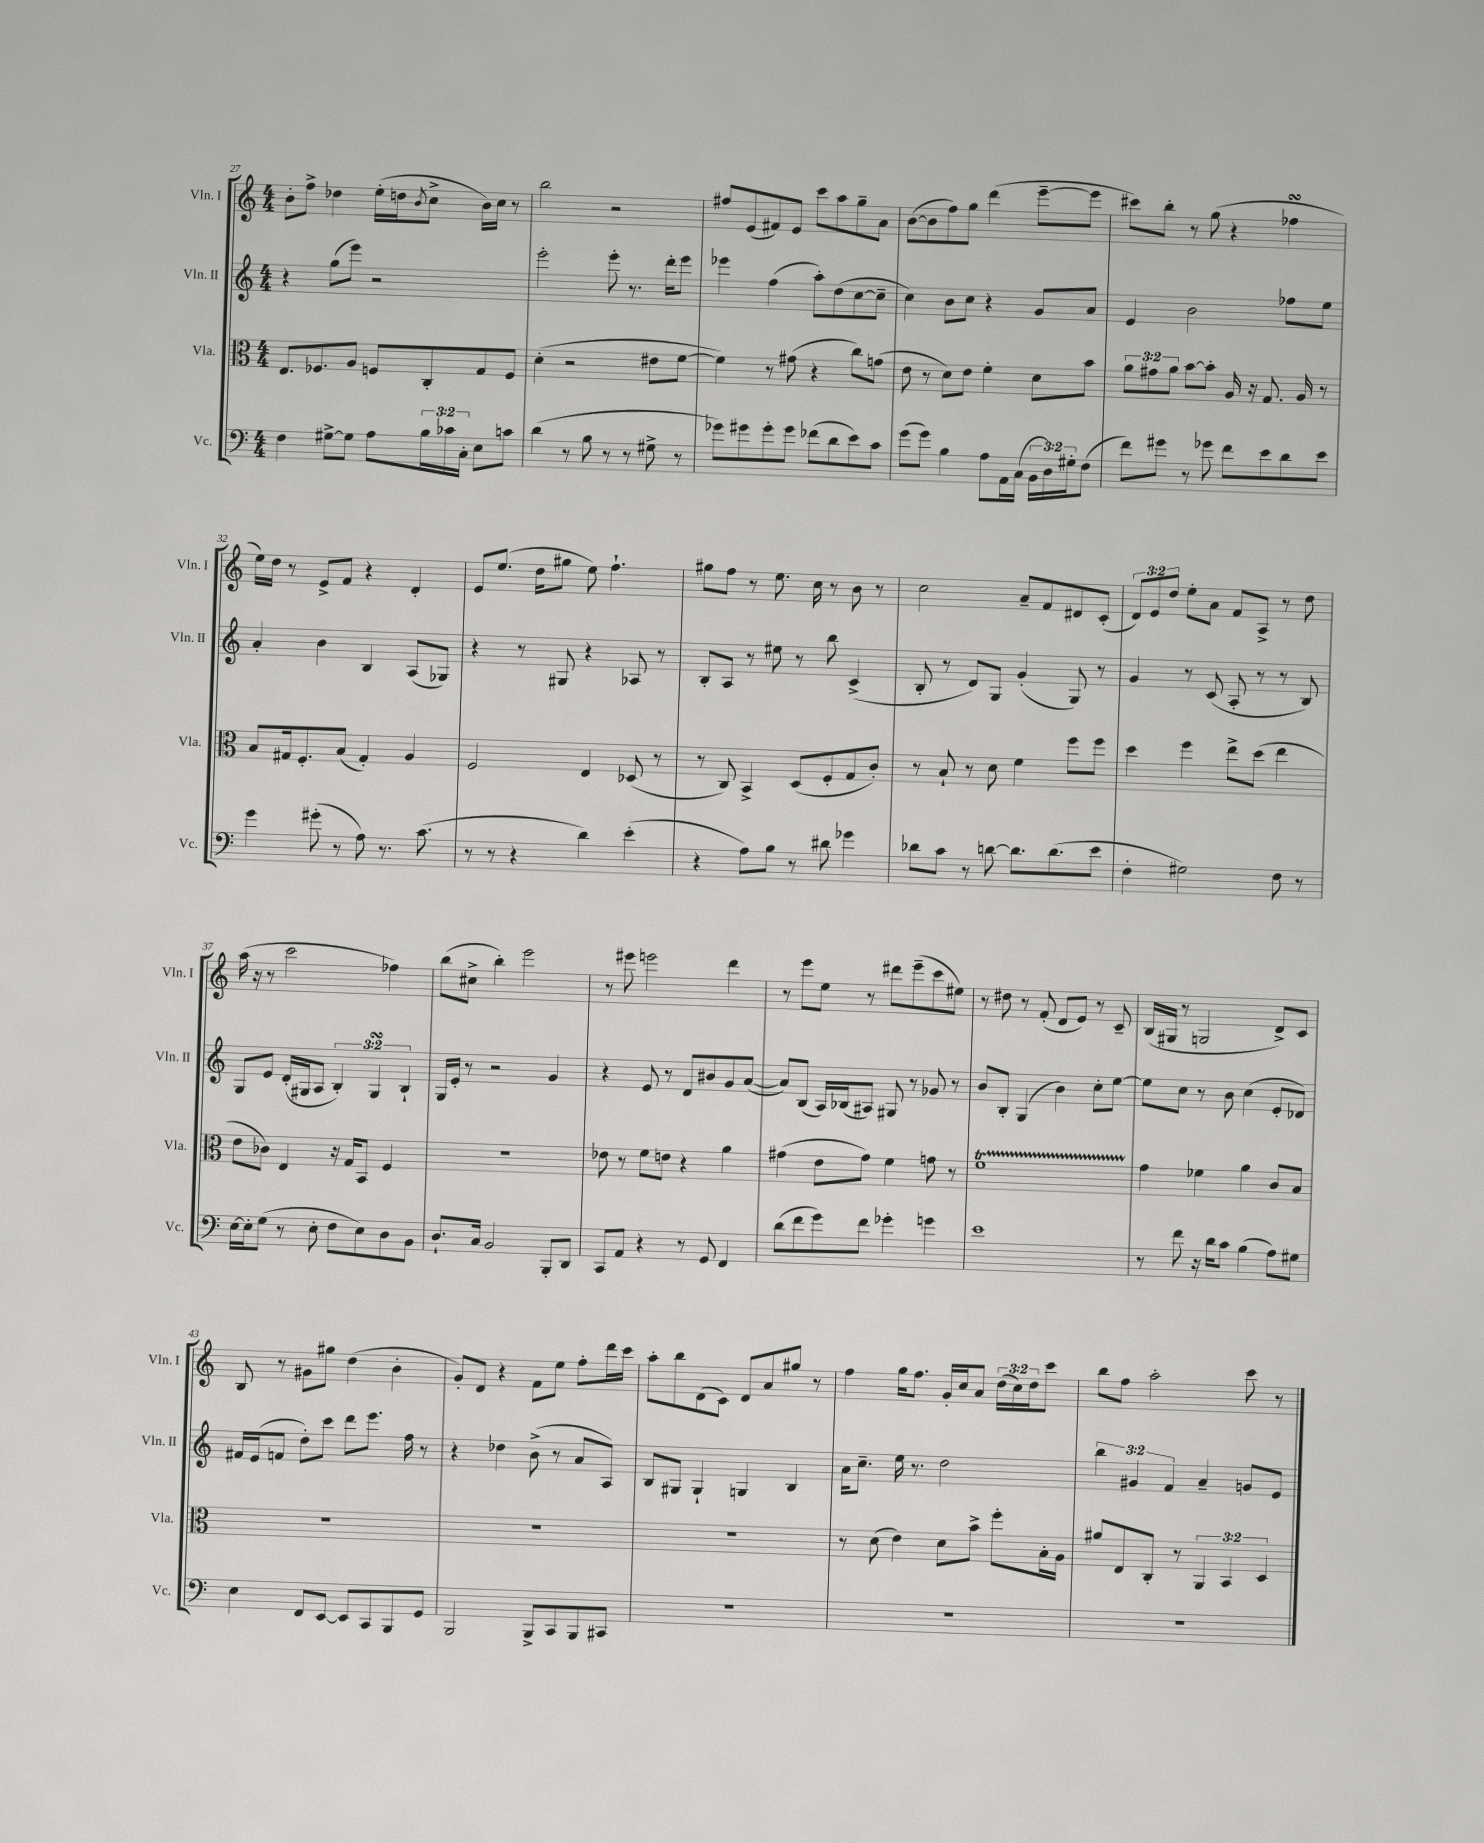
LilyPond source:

<<
\new StaffGroup <<
\new Staff = "s0" \with { instrumentName = "Vln. I" shortInstrumentName = "Vln. I" } {
    \clef treble \key c \major \numericTimeSignature \time 4/4 \override Staff.TupletNumber.text = #tuplet-number::calc-fraction-text
    b'8-. f''8-> des''4 e''16-.( d''16 \acciaccatura { b'8 } c''8-> b'16) c''16 r8 |
    b''2 r2 |
    fis''8 e'8( fis'8) e'8 c'''8 a''8 g''8-- a'8 |
    b'8~( b'8 f''8) g''8 d'''4( e'''8~-- e'''8 |
    cis'''8) b''8-. r8 g''8( r4 fes''4\turn |
    e''16) d''16 r8 e'8-> f'8 r4 d'4-. |
    e'8 e''8.( d''16 gis''8 e''8) f''4.-! |
    gis''8 f''8 r8 e''8. c''16 r8 b'8 r8 |
    c''2 a'8-- f'8 dis'8 c'8-.( |
    \tuplet 3/2 { d'8) e'8 d''8 } e''8-. a'8 f'8 a8-> r8 d''8 |
    a''16( r16 r8 c'''2 fes''4) |
    b''8( cis''8-> b''4-.) e'''2 |
    r8 eis'''8 e'''2 d'''4 |
    r8 e'''8 e''8 r8 dis'''8 e'''8--( c'''8 eis''8) |
    r8 dis''8 r8 f'8-.( d'8 e'8) r8 c'8-- |
    b16( gis16 r8 g2 d'8->) c'8 |
    b8 r8 gis'8 gis''8 d''4( b'4-. |
    g'8-.) d'8 r4 f'8 e''8 f''8-. d'''16 c'''16 |
    a''8-. b''8 d'8( c'8) d'8 a'8 gis''8 r8 |
    f''4 g''16 f''8. g'16-. c''16 a'8 \tuplet 3/2 { d''16( c''16) d''16 } c'''8 |
    b''8 f''8 a''2-. c'''8 r8 \bar "|." |
}
\new Staff = "s1" \with { instrumentName = "Vln. II" shortInstrumentName = "Vln. II" } {
    \clef treble \key c \major \numericTimeSignature \time 4/4 \override Staff.TupletNumber.text = #tuplet-number::calc-fraction-text
    r4 g''8( e'''8) r2 |
    e'''2-. e'''8-. r8. d'''16-. e'''8 |
    ees'''4 f''4( a''8-.) d''8( c''8~ c''8-- |
    c''4) b'8 c''8 r4 g'8 a'8 |
    e'4 b'2 fes''8 e''8 |
    a'4-. b'4 b4 a8( ges8) |
    r4 r8 gis8 r4 aes8 r8 |
    b8-. a8 r8 eis''8 r8 b''8 c'4->( |
    b8-. r8 d'8) g8 g'4-.( g8) r8 |
    g'4 r8 c'8( a8-. r8 r8 b8) |
    g8 e'8 d'16-.( gis16 a8 \tuplet 3/2 { b4-.) gis4\turn b4-! } |
    g16 e'16-. r8 r2 g'4 |
    r4 e'8 r8 d'8 bis'8 g'8 a'8~( |
    a'8) b8( a16) bes16( ais8) gis8 r8 ges'8 r8 |
    b'8 b8-. g4( b'4) c''8-. e''8~ |
    e''8 c''8 r8 b'8 c''4( e'8-. des'8) |
    fis'16 e'16( f'8 d''8-.) c'''8 d'''8 e'''8. f''16 r8 |
    r4 des''4 b'8->( r8 a'8 a8) |
    b8 gis8 gis4-! g4 b4 |
    a'16 c''8.-- e''16 r8. d''2 |
    \tuplet 3/2 { b''4 gis'4 f'4 } a'4-- g'8 e'8 \bar "|." |
}
\new Staff = "s2" \with { instrumentName = "Vla." shortInstrumentName = "Vla." } {
    \clef alto \key c \major \numericTimeSignature \time 4/4 \override Staff.TupletNumber.text = #tuplet-number::calc-fraction-text
    e8. fes8. a8 f8 c8-. g8 f8 |
    d'4-.( r2 eis'8 f'8~ |
    f'4) r8 gis'8( r4 c''8) g'8( |
    e'8 r8 d'8) e'8 f'4-. d'8 b'8 |
    \tuplet 3/2 { a'8 gis'8 a'8 } b'8~ b'8-. a16 r16 g8. a16 r8 |
    b8 gis16 f8.-. b8( gis4-.) a4 |
    f2 e4 des8( r8 |
    r8 c8) b,4-> d8( f8-. g8 c'8-.) |
    r8 b8-! r8 d'8 f'4 f''8 f''8 |
    d''4 f''4 e''8-> d''8( e''4 |
    e'8 ces'8) e4 r16 g16 b,8 f4 |
    R1 |
    ees'8 r8 f'8 e'8 r4 a'4 |
    gis'4( e'8 gis'8) f'4 g'8 r8 |
    f'1\startTrillSpan |
    g'4\stopTrillSpan fes'4 a'4 c'8 b8 |
    R1 |
    R1 |
    R1 |
    r8 d'8( e'4) d'8 b'8-> f''8-. b16-. a16 |
    ais'8 e8 c8-. r8 \tuplet 3/2 { a,4 b,4 d4 } \bar "|." |
}
\new Staff = "s3" \with { instrumentName = "Vc." shortInstrumentName = "Vc." } {
    \clef bass \key c \major \numericTimeSignature \time 4/4 \override Staff.TupletNumber.text = #tuplet-number::calc-fraction-text
    f4 gis8~-> gis8 a8 \tuplet 3/2 { b16 ces'16 c16-. } e8 c'8 |
    d'4( r8 b8 r8 r8 gis8-> r8 |
    ges'8) gis'8 gis'8-. gis'8 fes'8( d'8 e'8) c'8 |
    g'8( g'8) b4 a8 a,16 c16( \tuplet 3/2 { b,16 d16) gis16-. } f8( |
    f'8) gis'8 r8 ges'8 f'8 e'8 d'8 e'8 |
    g'4 gis'8-.( r8 a8) r8. c'8.( |
    r8 r8 r4 d'4) e'4-.( |
    r4 a8) b8 r8 dis'8 ges'4 |
    des'8 c'8 r8 d'8~ d'8. d'8.( e'8 |
    f4-. gis2) f8 r8 |
    e16~ e16-. g8( r8 e8-. f8 e8) d8 b,8 |
    d8.-! c16 b,2 b,,8-. d,8 |
    c,8 a,8 r4 r8 g,8 f,4 |
    d'8( f'8 g'8) f'8 ges'4-. g'4 |
    e'1 |
    r8 f'8 r16 d'16 c'8 b4( a8) gis8 |
    e4 f,8 e,8~ e,8 c,8 b,,8 g,8 |
    b,,2 b,,8-> c,8 b,,8 cis,8 |
    R1 |
    R1 |
    R1 \bar "|." |
}
>>
>>
\layout { \context { \Score currentBarNumber = #27 } }
